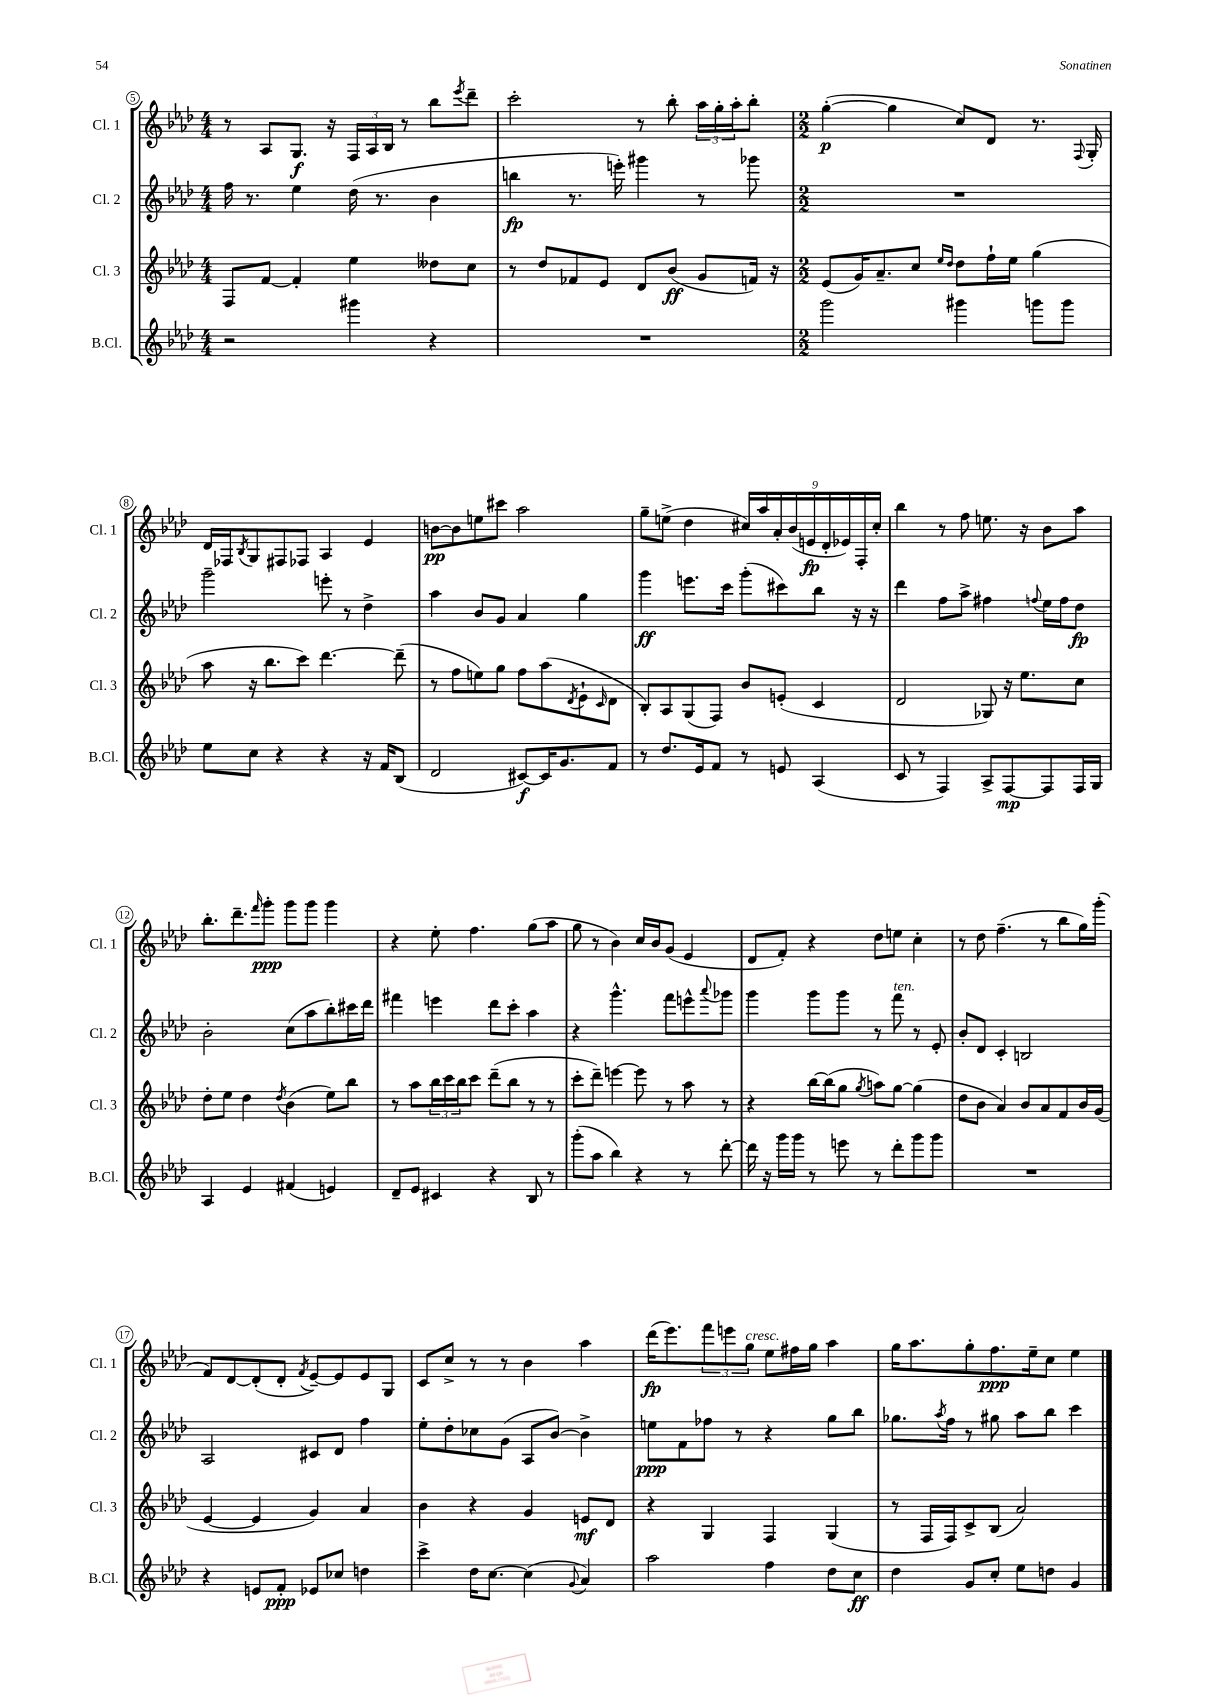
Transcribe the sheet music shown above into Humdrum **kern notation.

**kern	**kern	**kern	**kern
*staff4	*staff3	*staff2	*staff1
*clefG2	*clefG2	*clefG2	*clefG2
*k[b-e-a-d-]	*k[b-e-a-d-]	*k[b-e-a-d-]	*k[b-e-a-d-]
*M4/4	*M4/4	*M4/4	*M4/4
2r	8F	16ff	8r
.	.	8.r	.
.	[8f	.	8A-
.	4f']	4ee-	8.G
.	.	.	16r
4ggg#	4ee-	(16dd-	24F
.	.	.	24A-
.	.	8.r	.
.	.	.	24B-
.	.	.	8r
4r	8dd--	4b-	8bb-
.	.	.	8qeee-
.	8cc	.	8ddd-~
=	=	=	=
1r	8r	4bb	2ccc'
.	8dd-	.	.
.	8f-	8.r	.
.	8e-	.	.
.	.	16eee')	.
.	8d-	4ggg#	8r
.	(8b-	.	8bb-'
.	8g	8r	24aa-
.	.	.	24gg'
.	.	.	24aa-'
.	16f)	8ggg-	8bb-'
.	16r	.	.
=	=	=	=
*M2/2	*M2/2	*M2/2	*M2/2
2ggg	(8e-	1r	([4gg'
.	16g)	.	.
.	8.a-~	.	.
.	.	.	4gg]
.	8cc	.	.
.	16qqee-	.	.
.	16qqdd-	.	.
4ggg#	8dd-	.	8cc)
.	16ff`	.	8d-
.	16ee-	.	.
8ggg	(4gg	.	8.r
8ggg	.	.	.
.	.	.	8qqF
.	.	.	16G'
=	=	=	=
8ee-	8aa-	2ggg~	16d-
.	.	.	16F-
.	.	.	8qB-
8cc	16r	.	8G
.	8.bb-	.	.
4r	.	.	8F#
.	8ccc)	.	8F-
4r	[4.ddd-	8eee'	4A-
.	.	8r	.
16r	.	4dd-^	4e-
16f	.	.	.
(8B-	(8ddd-~]	.	.
=	=	=	=
2d-	8r	4aa-	[8b
.	8ff	.	8b]
.	8ee)	8b-	8ee
.	8gg	8g	8ccc#
[8c#)	8ff	4a-	2aa-
16c#]	(8aa-	.	.
8.g	.	.	.
.	8qd-	.	.
.	8e-`	4gg	.
.	16qqc	.	.
8f	8d-	.	.
=	=	=	=
8r	8B-')	4ggg	8gg~
8.dd-	8A-	.	(8ee^
.	(8G	8.eee	4dd-
16e-	.	.	.
8f	8F)	.	.
.	.	16ccc	.
8r	8b-	(8ggg'	18cc#)
.	.	.	18aa-
.	.	.	18a-'
8e	(8e'	8ccc#)	.
.	.	.	(18b-
.	.	.	18e
(4A-	4c	8bb-	.
.	.	.	18d-'
.	.	.	18e-)
.	.	16r	.
.	.	.	18F'
.	.	16r	.
.	.	.	18cc#'
=	=	=	=
8c	2d-	4ddd-	4bb-
8r	.	.	.
4F)	.	8ff	8r
.	.	8aa-^	8ff
8A-^	8G-)	4ff#	8.ee
[8F	16r	.	.
.	8.ee-	.	16r
.	.	8qqff	.
8F]	.	16ee-	8b-
.	.	16ff	.
16F	8cc	8dd-	8aa-
16G	.	.	.
=	=	=	=
4A-	8dd-'	2b-'	8.bb-'
.	8ee-	.	.
.	.	.	8.ddd-~
4e-	4dd-	.	.
.	.	.	16qqfff
.	.	.	8ggg'
.	8qdd-	.	.
(4f#	(4b-	(8cc	8ggg
.	.	8aa-	8ggg
4e)	8ee-)	8bb-')	4ggg
.	8bb-	16ccc#	.
.	.	16ddd-	.
=	=	=	=
8d-~	8r	4fff#	4r
8e-	8aa-	.	.
4c#	24bb-	4eee	8ee-'
.	24ccc	.	.
.	24bb-	.	.
.	8ccc	.	4.ff
4r	(8ddd-~	8ddd-	.
.	8bb-	8ccc'	.
8B-	8r	4aa-	(8gg
8r	8r	.	8aa-
=	=	=	=
(8ggg'	8ccc'	4r	8gg
8aa-	8ddd-~)	.	8r
4bb-)	[4eee	4.ggg^^	4b-)
4r	8eee]	.	16cc
.	.	.	16b-
.	8r	8fff	(8g
8r	8aa-	8eee^^	4e-
.	.	8qqaaa-	.
[8ddd-'	8r	8ggg-	.
=	=	=	=
16ddd-]	4r	4ggg	8d-
16r	.	.	.
16ggg	.	.	8f')
16ggg	.	.	.
8r	[16bb-	8ggg	4r
.	(16bb-]	.	.
8eee	8gg	8ggg	.
.	8qgg	.	.
8r	8aa)	8r	8dd-
8ddd-'	[8gg	8fff	8ee
8ggg	(4gg]	8r	4cc'
8ggg	.	8e-'	.
=	=	=	=
1r	8dd-	8b-'	8r
.	8b-	8d-	8dd-
.	4a-)	4c'	(4.ff~
.	8b-	2B	.
.	8a-	.	8r
.	8f	.	8bb-
.	16b-	.	16gg)
.	(16g	.	(16ggg'
=	=	=	=
4r	[4e-	2A-	8f)
.	.	.	[8d-
8e	4e-]	.	(8d-']
8f'	.	.	8d-'
.	.	.	8qf
8e-	4g)	8c#	[8e-~)
8cc-	.	8d-	8e-]
4dd	4a-	4ff	8e-
.	.	.	8G
=	=	=	=
4ccc^	4b-	8ee-'	8c
.	.	8dd-'	8cc^
16dd-	4r	8cc-	8r
[8.cc	.	.	.
.	.	(8g	8r
(4cc]	4g	8A-	4b-
.	.	[8b-)	.
8qqg	.	.	.
4a-)	8e	4b-^]	4aa-
.	8d-	.	.
=	=	=	=
2aa-	4r	8ee	(16ddd-
.	.	.	8.eee-)
.	.	8f	.
.	4G	8ff-	12fff
.	.	.	12eee
.	.	8r	.
.	.	.	12gg
4ff	4F	4r	8ee-
.	.	.	16ff#
.	.	.	16gg
8dd-	(4G	8gg	4aa-
8cc	.	8bb-	.
=	=	=	=
4dd-	8r	8.gg-	16gg
.	.	.	8.aa-
.	16F	.	.
.	.	8qaa-	.
.	16F)	16ff	.
8g	8c^	8r	8gg'
8cc'	(8B-	8gg#	8.ff
8ee-	2a-)	8aa-	.
.	.	.	16ee-~
8dd	.	8bb-	8cc
4g	.	4ccc	4ee-
==	==	==	==
*-	*-	*-	*-
